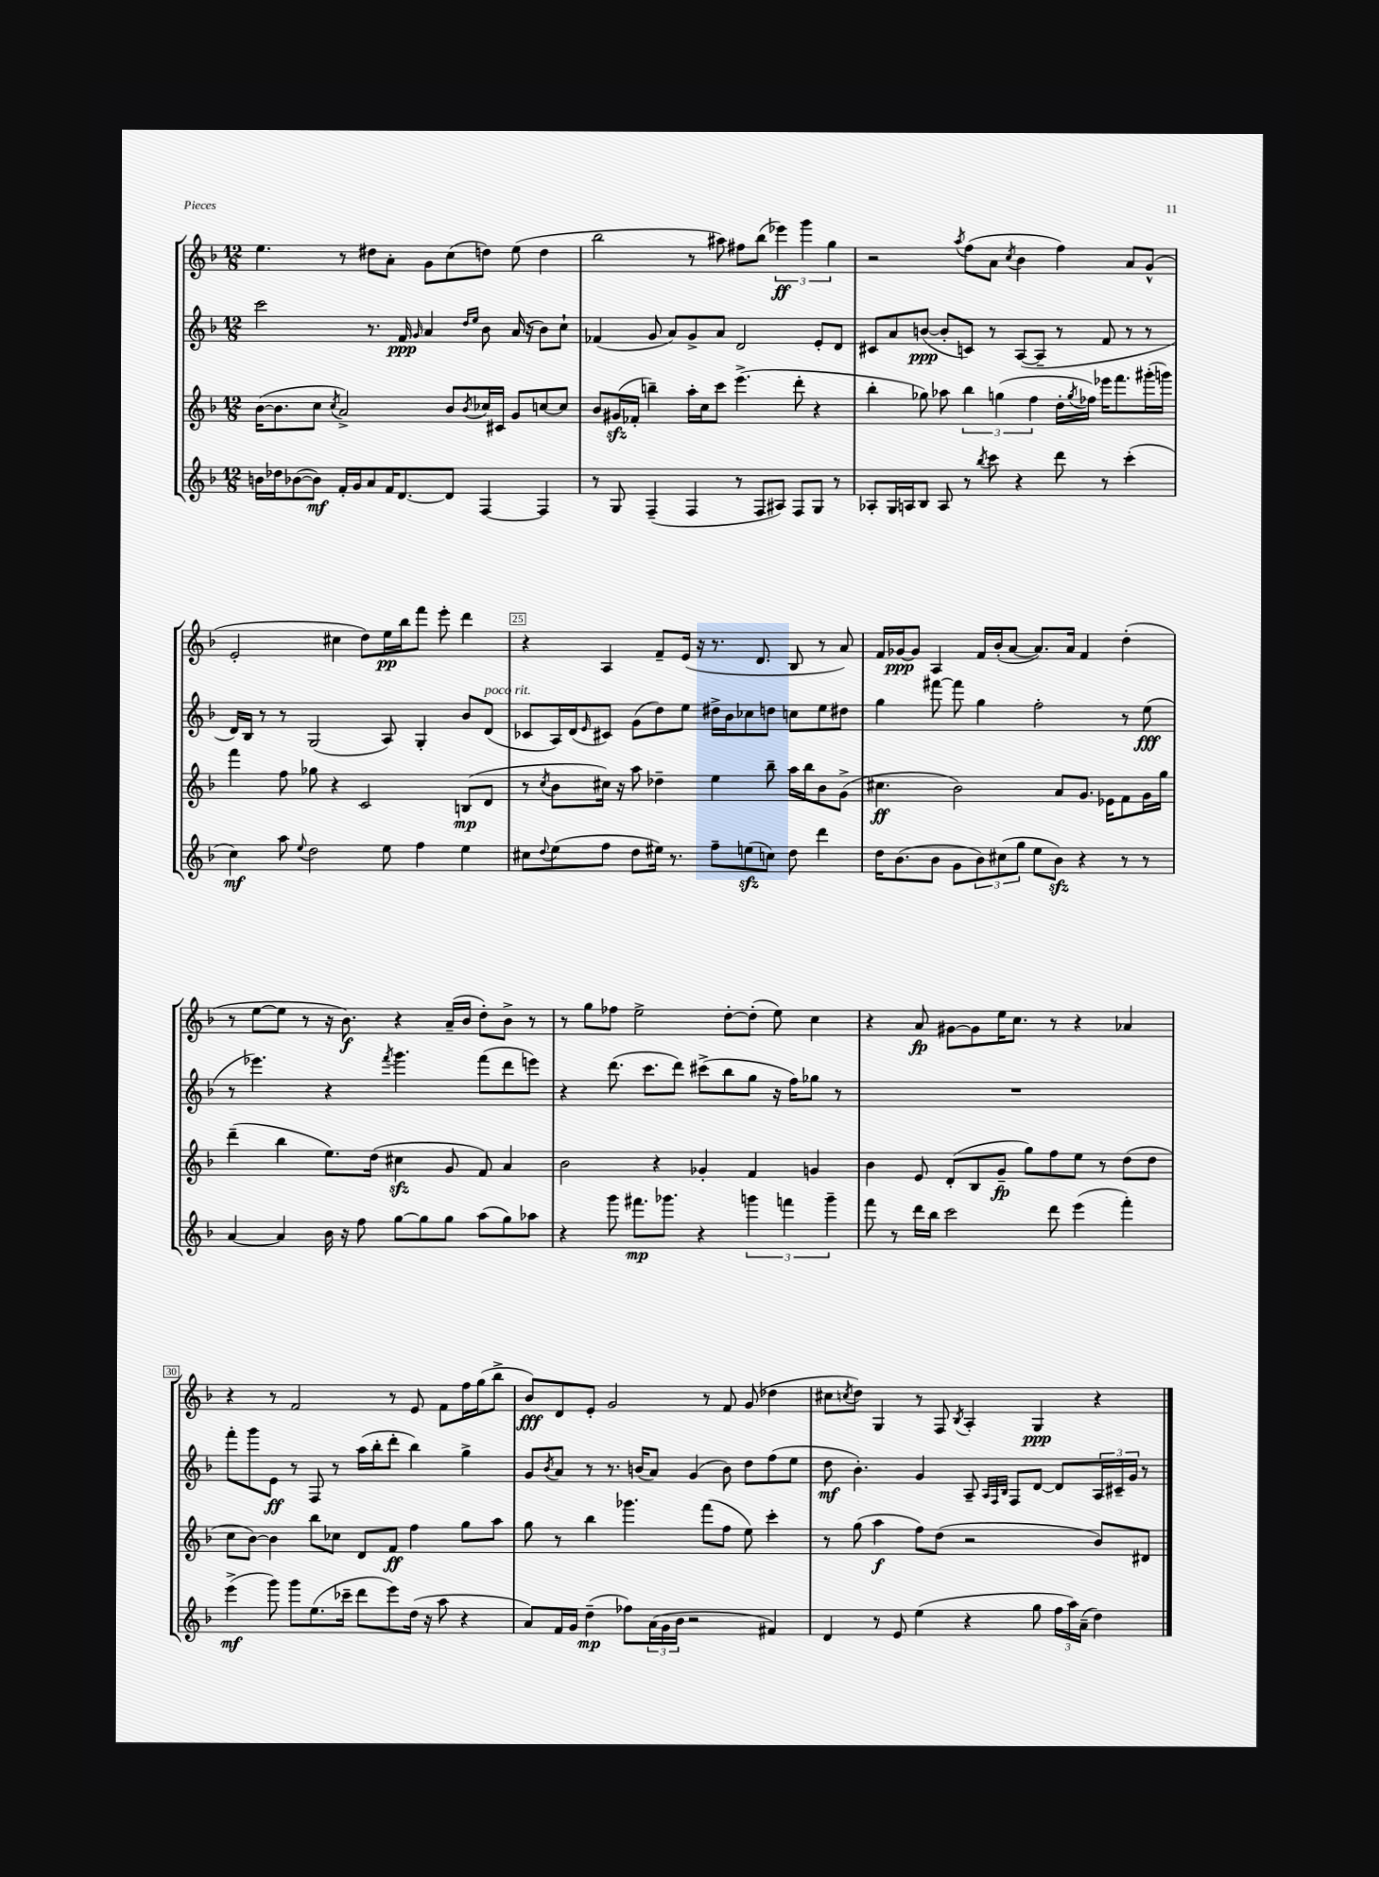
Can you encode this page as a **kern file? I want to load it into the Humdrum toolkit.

**kern	**dynam	**kern	**dynam	**kern	**dynam	**kern	**dynam
*part4	*part4	*part3	*part3	*part2	*part2	*part1	*part1
*staff4	*staff4	*staff3	*staff3	*staff2	*staff2	*staff1	*staff1
*clefG2	*	*clefG2	*	*clefG2	*	*clefG2	*
*k[b-]	*	*k[b-]	*	*k[b-]	*	*k[b-]	*
*M12/8	*	*M12/8	*	*M12/8	*	*M12/8	*
=21	=21	=21	=21	=21	=21	=21	=21
16bn\LL	.	([16b-\KL	.	2ccc\	.	4.ee\	.
16dd-X\J	.	8.b-\]	.	.	.	.	.
([8b-X\	.	.	.	.	.	.	.
8b-\J])	mf	8cc\J	.	.	.	.	.
.	.	8qcc/	.	.	.	.	.
16f'/LL	.	2a^/)	.	.	.	8r	.
16g/J	.	.	.	.	.	.	.
8a/	.	.	.	8.r	.	8dd#X\L	.
16f/K	.	.	.	.	.	8a'\J	.
[8.d/	.	.	.	16f/	ppp	.	.
.	.	.	.	16qqg/	.	.	.
.	.	.	.	4a/	.	8g\L	.
8d/J]	.	8b-/L	.	.	.	(8cc\	.
.	.	.	.	16qqdd/LL	.	.	.
.	.	8qb-/	.	16qqee/JJ	.	.	.
[4F/	.	16cc-X/L	.	8b-\	.	8ddn\J)	.
.	.	16c#X/JJ	.	.	.	.	.
.	.	8g/L	.	(16a/	.	(8ee\	.
.	.	.	.	16r	.	.	.
4F/]	.	[8ccn/	.	8b-\L)	.	4dd\	.
.	.	8cc/J]	.	8cc`\J	.	.	.
=22	=22	=22	=22	=22	=22	=22	=22
8r	.	8b-/L	.	(4f-X/	.	2bb-\	.
8G/	.	(16g#Xzz/L	.	.	.	.	.
.	.	16f-X'/JJ	.	.	.	.	.
(4F~/	.	4bbn~\)	.	8g/	.	.	.
.	.	.	.	8a/L)	.	.	.
4F/	.	16aa'\LL	.	8g^/	.	8r	.
.	.	16cc\J	.	.	.	.	.
.	.	8ccc\J	.	8a/J	.	8aa#X\)	.
8r	.	(4.eee^\	.	2d/	.	8ff#X\L	.
8F/L	.	.	.	.	.	(8bb-\J	.
8A#X/J)	.	.	.	.	.	6eee-X\)	ff
8F/L	.	8ddd'\	.	.	.	.	.
.	.	.	.	.	.	6ggg\	.
8G/J	.	4r	.	8e'/L	.	.	.
.	.	.	.	.	.	6gg\	.
8r	.	.	.	8d/J	.	.	.
=23	=23	=23	=23	=23	=23	=23	=23
8A-X'/L	.	4bb-'\	.	8c#X/L	.	2r	.
16G/L	.	.	.	8a/	.	.	.
16An/J	.	.	.	.	.	.	.
8B-/J	.	8gg-X\)	.	([8bn/J	ppp	.	.
8A/	.	8aa-X\	.	8b'/L]	.	.	.
.	.	.	.	.	.	8qaa/	.
8r	.	6bb-\	.	8cn/J)	.	(8ff\L	.
8qbb-/	.	.	.	.	.	.	.
8ccc\	.	.	.	8r	.	8a\J	.
.	.	(6ggn\	.	.	.	.	.
.	.	.	.	.	.	8qcc/	.
4r	.	.	.	([8A/L	.	4b-\	.
.	.	6ff\	.	.	.	.	.
.	.	.	.	8A~/J]	.	.	.
8ddd\	.	16dd'\LL	.	8r	.	4ff\)	.
.	.	8qgg/	.	.	.	.	.
.	.	16ff-X\JJ)	.	.	.	.	.
8r	.	16eee-X\KL	.	8f/	.	.	.
.	.	8.fff\	.	.	.	.	.
(4ccc'\	.	.	.	8r	.	8a/L	.
.	.	(16ggg#X'\L	.	8r	.	(8g^^/J	.
.	.	16gggn\JJ)	.	.	.	.	.
!!LO:LB:g=z
=24	=24	=24	=24	=24	=24	=24	=24
4cc\)	mf	4fff\	.	16d/LL)	.	2e'/	.
.	.	.	.	16B-/JJ	.	.	.
.	.	.	.	8r	.	.	.
8aa\	.	8ff\	.	8r	.	.	.
8qqee/	.	.	.	.	.	.	.
2dd\	.	8gg-X\	.	(2G/	.	.	.
.	.	4r	.	.	.	4cc#X\	.
.	.	2c/	.	.	.	8dd\L)	.
8ee\	.	.	.	8A/)	.	16ee\L	pp
.	.	.	.	.	.	16bb-\J	.
4ff\	.	.	.	4G'/	.	8fff\J	.
.	.	.	.	.	.	8eee'\	.
4ee\	.	(8Bn/L	mp	8b-/L	.	4ddd\	.
!	!	!	!	!LO:TX:a:i:t=poco rit.	!	!	!
.	.	8d/J	.	(8d/J	.	.	.
=25	=25	=25	=25	=25	=25	=25	=25
8cc#X\L	.	8r	.	8c-X/L	.	4r	.
8qqdd/	.	8qcc/	.	.	.	.	.
(8ee\	.	8b-\L	.	16A/L)	.	.	.
.	.	.	.	(16d/J	.	.	.
.	.	.	.	16qqe/	.	.	.
8ff\J	.	16cc#X\Jk)	.	8c#X/J)	.	4A/	.
.	.	16r	.	.	.	.	.
8dd\L	.	8aa\	.	(8g\L	.	.	.
16ee#X\Jk)	.	4dd-X~\	.	8dd\)	.	8f~/L	.
8.r	.	.	.	.	.	.	.
.	.	.	.	8ee\J	.	(16e/Jk	.
.	.	.	.	.	.	16r	.
8ff~\L	.	4ee\	.	16dd#X^\LL	.	8.r	.
.	.	.	.	16b-\J	.	.	.
(8eenzz\	.	.	.	8cc-X\	.	.	.
.	.	.	.	.	.	8.d/	.
8ccn\J)	.	8bb-~\	.	8ddn\J	.	.	.
8dd\	.	16aa\LL	.	8ccn\L	.	8B-/	.
.	.	16bb-\J	.	.	.	.	.
4ddd\	.	8b-\	.	8ee\	.	8r	.
.	.	(8g^\J	.	8dd#X\J	.	8a/)	.
=26	=26	=26	=26	=26	=26	=26	=26
16dd\KL	.	4.cc#X\	ff	4gg\	.	16f/LL	.
(8.b-\	.	.	.	.	.	[16g-X/J	ppp
.	.	.	.	.	.	8g-/J]	.
8b-\J	.	.	.	[8fff#X\	.	4A/	.
8g\L	.	2b-\)	.	8fff#\]	.	.	.
12b-\)	.	.	.	4gg\	.	16f/LL	.
.	.	.	.	.	.	(16b-'/J	.
(12cc#X\	.	.	.	.	.	.	.
.	.	.	.	.	.	[8a/J	.
12gg\J	.	.	.	.	.	.	.
8ee\L	.	.	.	2ff'\	.	8.a/L])	.
8b-zz\J)	.	8a/L	.	.	.	.	.
.	.	.	.	.	.	16a/Jk	.
4r	.	8.g/J	.	.	.	4f/	.
.	.	16e-X\KL	.	.	.	.	.
8r	.	8f\	.	8r	.	(4dd'\	.
8r	.	16g\L	.	(8ee\	fff	.	.
.	.	16gg\JJ	.	.	.	.	.
!!LO:LB:g=z
=27	=27	=27	=27	=27	=27	=27	=27
[4a/	.	(4ddd~\	.	8r	.	8r	.
.	.	.	.	4.eee-X\)	.	[8ee\L	.
4a/]	.	4bb-\	.	.	.	8ee\J]	.
.	.	.	.	.	.	8r	.
16b-\	.	8.ee\L)	.	4r	.	16r	.
16r	.	.	.	.	.	8.b-\)	f
8ff\	.	.	.	.	.	.	.
.	.	(16dd\Jk	.	.	.	.	.
.	.	.	.	8qfff/	.	.	.
[8gg\L	.	4cc#Xzz\	.	4.ggg\	.	4r	.
8gg\]	.	.	.	.	.	.	.
8gg\J	.	8g/	.	.	.	(16a~/LL	.
.	.	.	.	.	.	16b-/JJ	.
(8aa\L	.	8f/)	.	(8fff\L	.	8dd'\L)	.
8gg\)	.	4a/	.	8ddd\	.	8b-^\J	.
8aa-X\J	.	.	.	8eeen\J)	.	8r	.
=28	=28	=28	=28	=28	=28	=28	=28
4r	.	2b-\	.	4r	.	8r	.
.	.	.	.	.	.	8gg\L	.
8ggg\	.	.	.	(8.ddd\	.	8ff-X\J	.
8.fff#X\L	mp	.	.	.	.	2ee^\	.
.	.	.	.	8.ccc\L	.	.	.
.	.	4r	.	.	.	.	.
8.ggg-X\J	.	.	.	.	.	.	.
.	.	.	.	8ddd\J)	.	.	.
4r	.	4g-X'/	.	(8ccc#X^\L	.	.	.
.	.	.	.	8bb-\	.	[8dd'\L	.
6gggn\	.	4f/	.	8gg\J	.	(8dd'\J]	.
.	.	.	.	16r	.	8ee\)	.
6fffn\	.	.	.	.	.	.	.
.	.	.	.	16ff\KL)	.	.	.
.	.	4gn/	.	8gg-X\J	.	4cc\	.
6ggg~\	.	.	.	.	.	.	.
.	.	.	.	8r	.	.	.
=29	=29	=29	=29	=29	=29	=29	=29
8fff\	.	4b-\	.	1.r	.	4r	.
8r	.	.	.	.	.	.	.
16ddd\LL	.	8e/	.	.	.	8a/	fp
16bb-\JJ	.	.	.	.	.	.	.
2ccc\	.	(8d'/L	.	.	.	[8g#X\L	.
.	.	8B-/	.	.	.	8g#\]	.
.	.	8g~/J	fp	.	.	16ee\K	.
.	.	.	.	.	.	8.cc\J	.
.	.	8gg\L)	.	.	.	.	.
8ddd\	.	8ff\	.	.	.	8r	.
(4eee\	.	8ee\J	.	.	.	4r	.
.	.	8r	.	.	.	.	.
4fff'\)	.	(8dd\L	.	.	.	4a-X/	.
.	.	8dd\J	.	.	.	.	.
!!LO:LB:g=z
=30	=30	=30	=30	=30	=30	=30	=30
(4eee^\	mf	8cc\L	.	8fff'\L	.	4r	.
.	.	[8b-\J)	.	8ggg\	.	.	.
8ggg\)	.	4b-\]	.	8e\J	ff	8r	.
8ggg\L	.	.	.	8r	.	2f/	.
(8.ee\	.	8bb-\L	.	8F/	.	.	.
.	.	8cc-X\J	.	8r	.	.	.
16ccc-X~\Jk	.	.	.	.	.	.	.
8ddd\L	.	8d/L	.	(16aa\LL	.	.	.
.	.	.	.	16bb-'\J	.	.	.
8eee\)	.	8f/J	ff	8ddd'\J	.	8r	.
(16dd\Jk	.	4ff\	.	4bb-\)	.	8e/	.
16r	.	.	.	.	.	.	.
8aa\	.	.	.	.	.	8f\L	.
4r	.	8gg\L	.	4gg^\	.	16ff\L	.
.	.	.	.	.	.	(16gg\J	.
.	.	8aa\J	.	.	.	8bb-^\J	.
=31	=31	=31	=31	=31	=31	=31	=31
8a/L)	.	8gg\	.	8g/L	.	8b-/L)	fff
.	.	.	.	8qb-/	.	.	.
16f/L	.	8r	.	8a/J	.	8d/	.
16g/JJ	.	.	.	.	.	.	.
(4dd~\	mp	4bb-\	.	8r	.	8e'/J	.
.	.	.	.	8.r	.	2g/	.
8ff-X\L)	.	4.ggg-X\	.	.	.	.	.
.	.	.	.	(16bn/KL	.	.	.
(24a\L	.	.	.	8a/J)	.	.	.
24g\	.	.	.	.	.	.	.
24b-\JJ	.	.	.	.	.	.	.
2r	.	.	.	(4g/	.	.	.
.	.	(8fff\L	.	.	.	8r	.
.	.	8ff\J	.	8b\)	.	8f/	.
.	.	8ee\)	.	8dd\L	.	(8g/	.
4f#X/)	.	4ccc'\	.	(8ff\	.	4dd-X\	.
.	.	.	.	8ee\J	.	.	.
=32	=32	=32	=32	=32	=32	=32	=32
4d/	.	8r	.	8dd\	mf	8cc#X\L	.
.	.	.	.	.	.	8qccn/	.
.	.	(8gg\	.	4.b-'\)	.	8dd\J)	.
8r	.	4aa\	f	.	.	4G/	.
8e/	.	.	.	.	.	.	.
(4ee\	.	8ff\L)	.	4g/	.	8r	.
.	.	(8dd\J	.	.	.	8F/	.
.	.	.	.	.	.	8qB-/	.
4r	.	2r	.	8A~/	.	4A'/	.
.	.	.	.	32qqA/LLL	.	.	.
.	.	.	.	32qqF/	.	.	.
.	.	.	.	32qqB-/JJJ	.	.	.
.	.	.	.	8F/L	.	.	.
8gg\	.	.	.	[8d/J	.	4G/	ppp
24ff\LL	.	.	.	8d/L]	.	.	.
24aa\)	.	.	.	.	.	.	.
(24a~\JJ	.	.	.	.	.	.	.
4dd\)	.	8b-/L)	.	24A/L	.	4r	.
.	.	.	.	24c#X~/	.	.	.
.	.	.	.	24g/JJ	.	.	.
.	.	8d#X/J	.	8r	.	.	.
==	==	==	==	==	==	==	==
*-	*-	*-	*-	*-	*-	*-	*-
